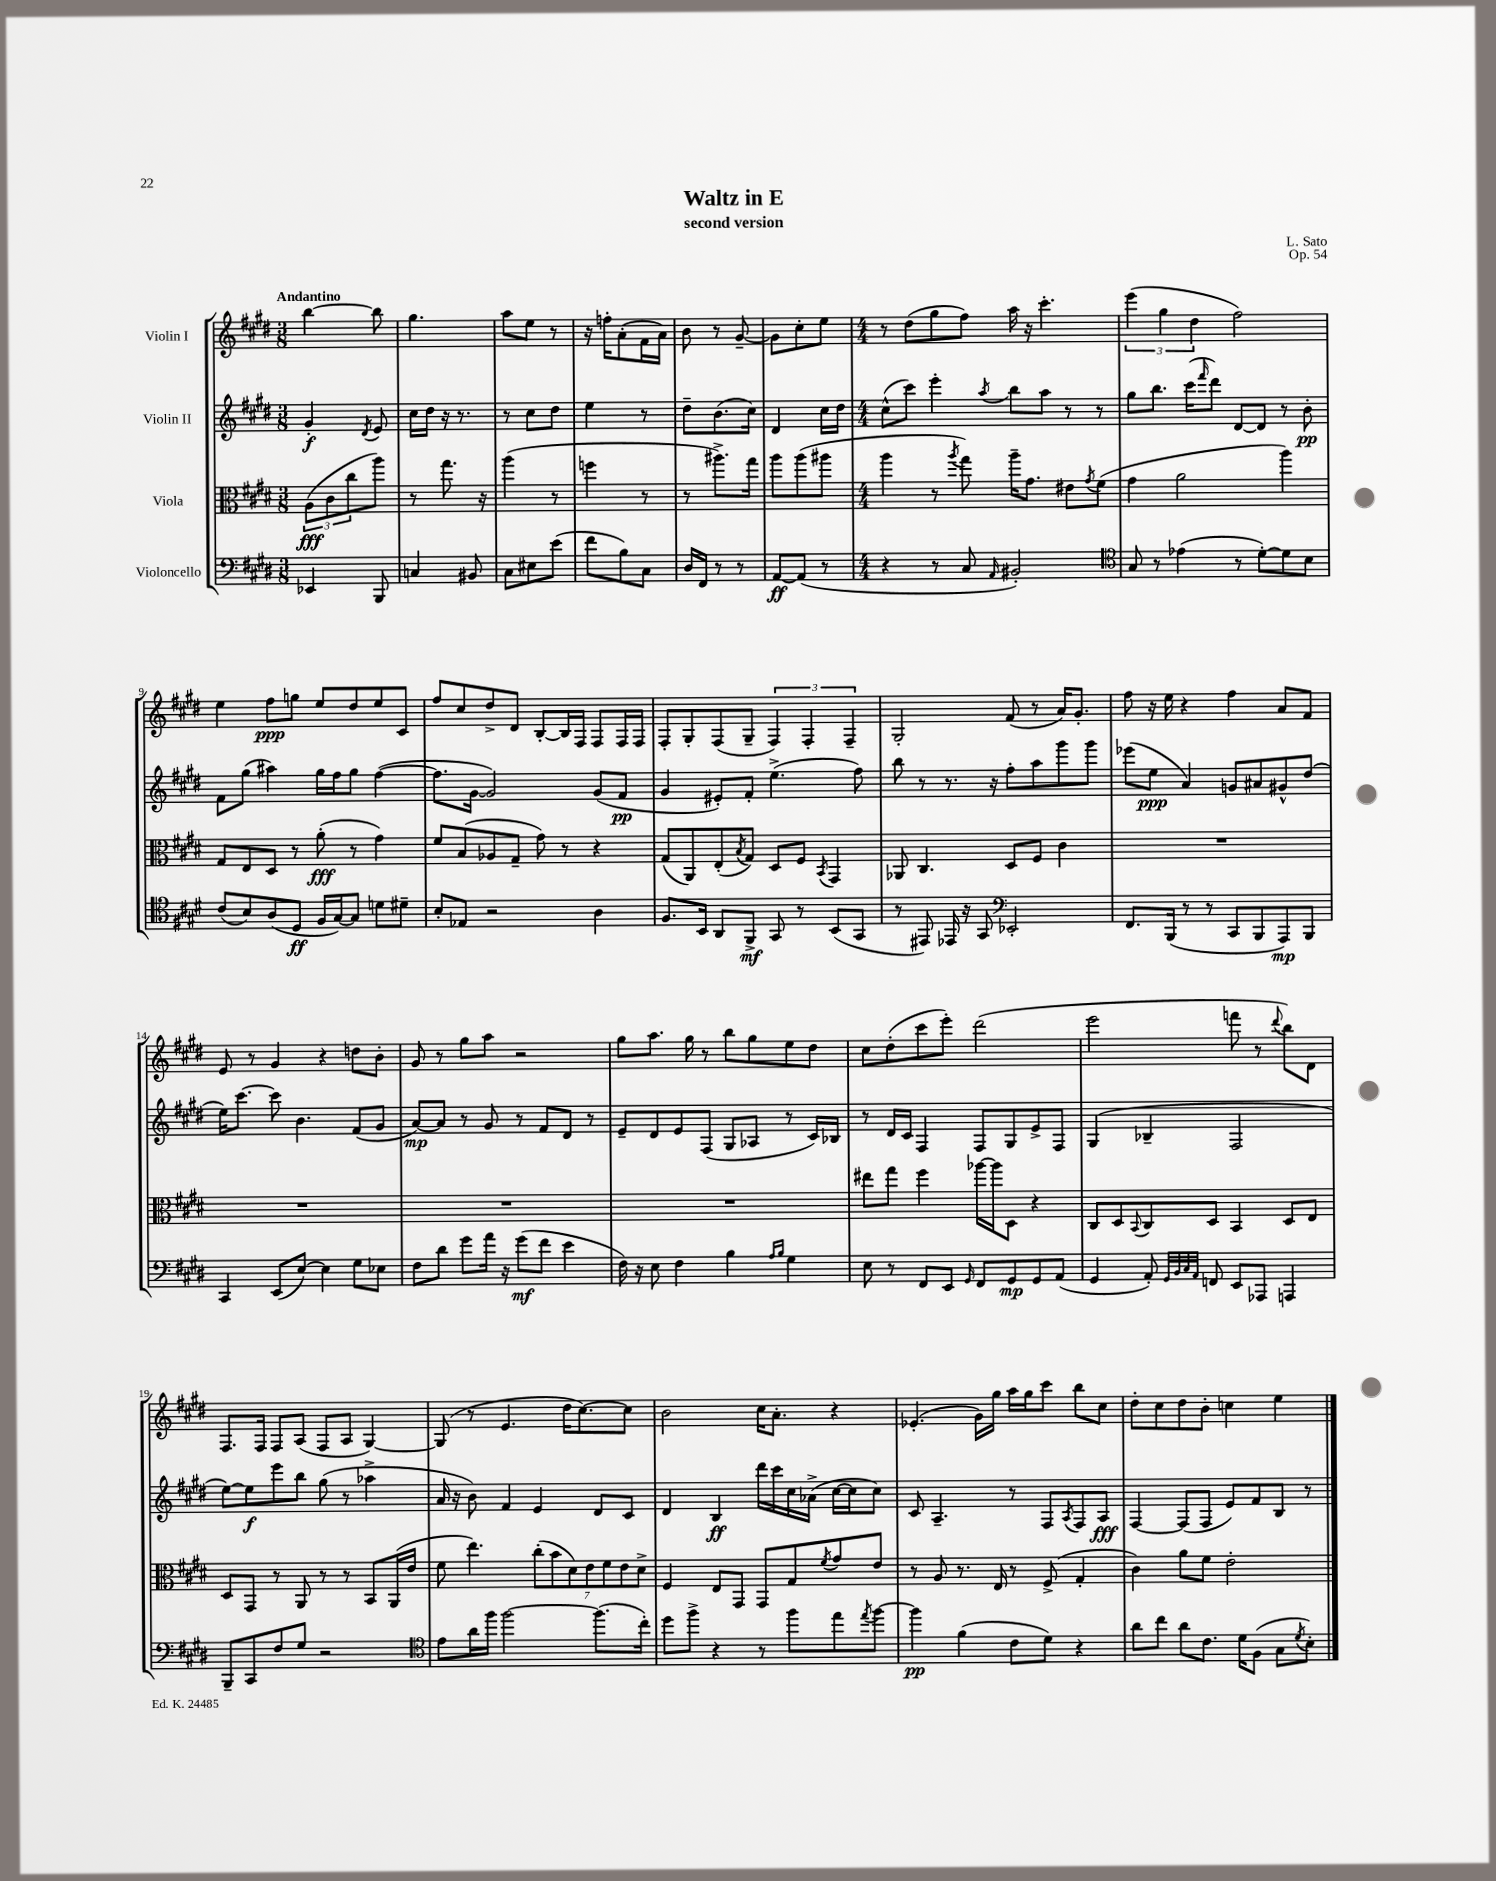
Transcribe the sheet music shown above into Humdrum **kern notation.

**kern	**kern	**kern	**kern
*staff4	*staff3	*staff2	*staff1
*clefF4	*clefC3	*clefG2	*clefG2
*k[f#c#g#d#]	*k[f#c#g#d#]	*k[f#c#g#d#]	*k[f#c#g#d#]
*M3/8	*M3/8	*M3/8	*M3/8
4EE-	(12A	4g#'	[4bb
.	12c#	.	.
.	12cc#	.	.
.	.	8qd#	.
8BBB	8aa)	8e	8bb]
=	=	=	=
4C	8r	16cc#	4.gg#
.	.	16dd#	.
.	8.gg#	16r	.
.	.	8.r	.
8BB#	.	.	.
.	16r	.	.
=	=	=	=
8C#	(4aa	8r	8aa
8E#	.	8cc#	8ee
(8e	8r	8dd#	8r
=	=	=	=
8f#	4ff	4ee	16r
.	.	.	16ff'
8B)	.	.	(8a'
8C#	8r	8r	16f#
.	.	.	16a)
=	=	=	=
16D#	8r	8dd#~	8b
16FF#	.	.	.
8r	8.aa#^)	(8.b	8r
8r	.	.	[8g#~
.	16gg#	16cc#)	.
=	=	=	=
[8AA	8aa	4d#	8g#]
(8AA]	(8aa	.	8cc#'
8r	8aa#	16cc#	8ee
.	.	16dd#	.
=	=	=	=
*M4/4	*M4/4	*M4/4	*M4/4
4r	4aa	(8cc#^^	8r
.	.	8ccc#)	(8dd#
8r	8r	4eee'	8gg#
.	8qaa	.	.
8C#	8gg#)	.	8ff#)
16qqAA	.	8qaa	.
2BB#')	16aa~	8bb	16aa
.	8.g#	.	16r
.	.	8aa	4.ccc#'
.	8e#	8r	.
.	8qg#	.	.
.	(8f#	8r	.
=	=	=	=
*clefC4	*	*	*
8G#	4g#	8gg#	(6eee
8r	.	8.bb	.
.	.	.	6gg#
(4e-	2a	.	.
.	.	(16ccc#	.
.	.	.	6dd#
.	.	16qqfff#	.
.	.	8ddd#)	.
8r	.	[8d#	2ff#)
[8d#')	.	8d#]	.
8d#]	4aa)	8r	.
8B	.	8b'	.
=	=	=	=
(8c#	8G#	8f#	4ee
8B)	8E	(8gg#	.
(8A	8D#	4aa#)	8ff#
8D#	8r	.	8gg
16F#	(8a'	16gg#	8ee
[16G#)	.	16ff#	.
8G#]	8r	8gg#	8dd#
8d	4g#)	([4ff#	8ee
8d#~	.	.	8c#
=	=	=	=
8B'	8f#	8.ff#]	8ff#
8E-	(8B	.	8cc#
.	.	[16g#	.
2r	8A-	2g#])	8dd#^
.	8G#~	.	8d#
.	8g#)	.	[8B'
.	8r	.	16B]
.	.	.	16F#
4A	4r	(8g#	8F#
.	.	8f#	16F#
.	.	.	16F#
=	=	=	=
8.F#	(8G#	4g#	8F#'
.	8AA)	.	8G#'
16BB	.	.	.
8AA	(8E'	8e#')	(8F#
.	8qB	.	.
8FF#^	8G#)	8f#'	8G#~
8GG#	8D#	(4.ee^	6F#)
8r	8F#	.	.
.	.	.	6F#'
.	8qBB	.	.
(8BB	4GG#	.	.
.	.	.	6F#~
8GG#	.	8ff#)	.
=	=	=	=
8r	8AA-	8bb	2G#'
8EE#)	4.C#	8r	.
16EE-	.	8.r	.
16r	.	.	.
8GG#	.	.	.
.	.	16r	.
*clefF4	*	*	*
2EE-'	8D#	8ff#'	(8f#
.	8F#	8aa	8r
.	4c#	8ggg#	16a)
.	.	.	8.g#'
.	.	8ggg#	.
=	=	=	=
8.FF#	1r	(8eee-	8ff#
.	.	8ee	16r
(16BBB	.	.	16ee
8r	.	4a)	4r
8r	.	.	.
8CC#	.	8g	4ff#
8BBB	.	8a#	.
8AAA)	.	8g#^^	8a
8BBB	.	(8dd#	8f#
=	=	=	=
4CC#	1r	16ee)	8e
.	.	[8.ccc#	.
.	.	.	8r
(8EE	.	8ccc#]	4g#
[8E)	.	4.b	.
4E]	.	.	4r
8G#	.	(8f#	8dd
8E-	.	8g#	8b'
=	=	=	=
8F#	1r	[8a)	8g#
8d#	.	8a]	8r
8g#	.	8r	8gg#
16a	.	8g#	8aa
16r	.	.	.
(8g#	.	8r	2r
8f#	.	8f#	.
4e	.	8d#	.
.	.	8r	.
=	=	=	=
16F#)	1r	8e~	8gg#
16r	.	.	.
8E	.	8d#	8.aa
4F#	.	8e	.
.	.	.	16gg#
.	.	(8F#	8r
4B	.	8G#	8bb
.	.	8A-	8gg#
16qqA	.	.	.
16qqB	.	.	.
4G#	.	8r	8ee
.	.	16c#)	8dd#
.	.	16B-	.
=	=	=	=
8E	8ee#	8r	8cc#
8r	8gg#	16d#	(8dd#'
.	.	16c#	.
8FF#	4ff#	4F#	8ccc#
8EE	.	.	8eee')
16qqGG#	.	.	.
8FF#	[16aa-	8F#	(2ddd#
.	16aa-]	.	.
8GG#	8D#	8G#	.
8GG#	4r	8e^	.
(8AA	.	8F#	.
=	=	=	=
4GG#	8C#	(4G#	2eee
.	8D#	.	.
.	8qqBB	.	.
8AA')	8C#	4B-~	.
32qqGG#	.	.	.
32qqBB	.	.	.
32qqC#	.	.	.
32qqAA	.	.	.
8FF	8D#	.	.
8EE	4BB	2F#	8fff
8AAA-	.	.	8r
.	.	.	8qqddd#
4AAA	8D#	.	8bb)
.	8E	.	8d#
=	=	=	=
8BBB~	8D#	[8ee)	8.F#
8CC#	8GG#	8ee]	.
.	.	.	16F#
8F#	8r	8eee	8F#
8G#	8AA	8bb	(8A
2r	8r	(8gg#	8F#
.	8r	8r	8A
.	8BB	4aa-^	[4G#)
.	(16AA	.	.
.	16e	.	.
=	=	=	=
*clefC4	*	*	*
8e	8f#	16a	(8G#]
.	.	16r	.
16a	4.ee)	8b)	8r
16ff#	.	.	.
[2ff#	.	4f#	4.e
.	(14cc#'	4e	.
.	14b	.	.
.	.	.	16dd#
.	14d#)	.	.
.	.	.	[8.cc#)
.	14e	.	.
(8.ff#]	.	8d#	.
.	14f#	.	.
.	14e	.	.
.	.	8c#	8cc#]
.	14d#^	.	.
16cc#')	.	.	.
=	=	=	=
8dd#	4F#	4d#	2b
8ff#^	.	.	.
4r	8E	4B	.
.	8GG#	.	.
8r	8GG#	16ddd#	16cc#
.	.	16ccc#	8.a'
8ff#	8G#	16cc#	.
.	.	(16a-^	.
.	8qf#	.	.
8ee	8g#	[16cc#	4r
.	.	16cc#]	.
8qee	.	.	.
[8ff#	8e	8cc#)	.
=	=	=	=
4ff#]	8r	8c#	(4.e-'
.	8A	4.A~	.
(4f#	8.r	.	.
.	.	.	16g#)
.	16E	.	16gg#
8c#	8r	8r	16aa
.	.	.	16gg#
8d#)	(8F#^	8F#	8ccc#
.	.	8qA	.
4r	4G#'	8F#	8bb
.	.	8A	8cc#
=	=	=	=
8a	4c#)	[4F#	8dd#'
8cc#	.	.	8cc#
8a	8a	(8F#]	8dd#
8.c#	8f#	8F#	8b'
.	2e'	8e)	4cc
16d#	.	.	.
(8F#	.	8f#	.
8G#	.	8B	4ee
8qd#	.	.	.
8B')	.	8r	.
==	==	==	==
*-	*-	*-	*-
